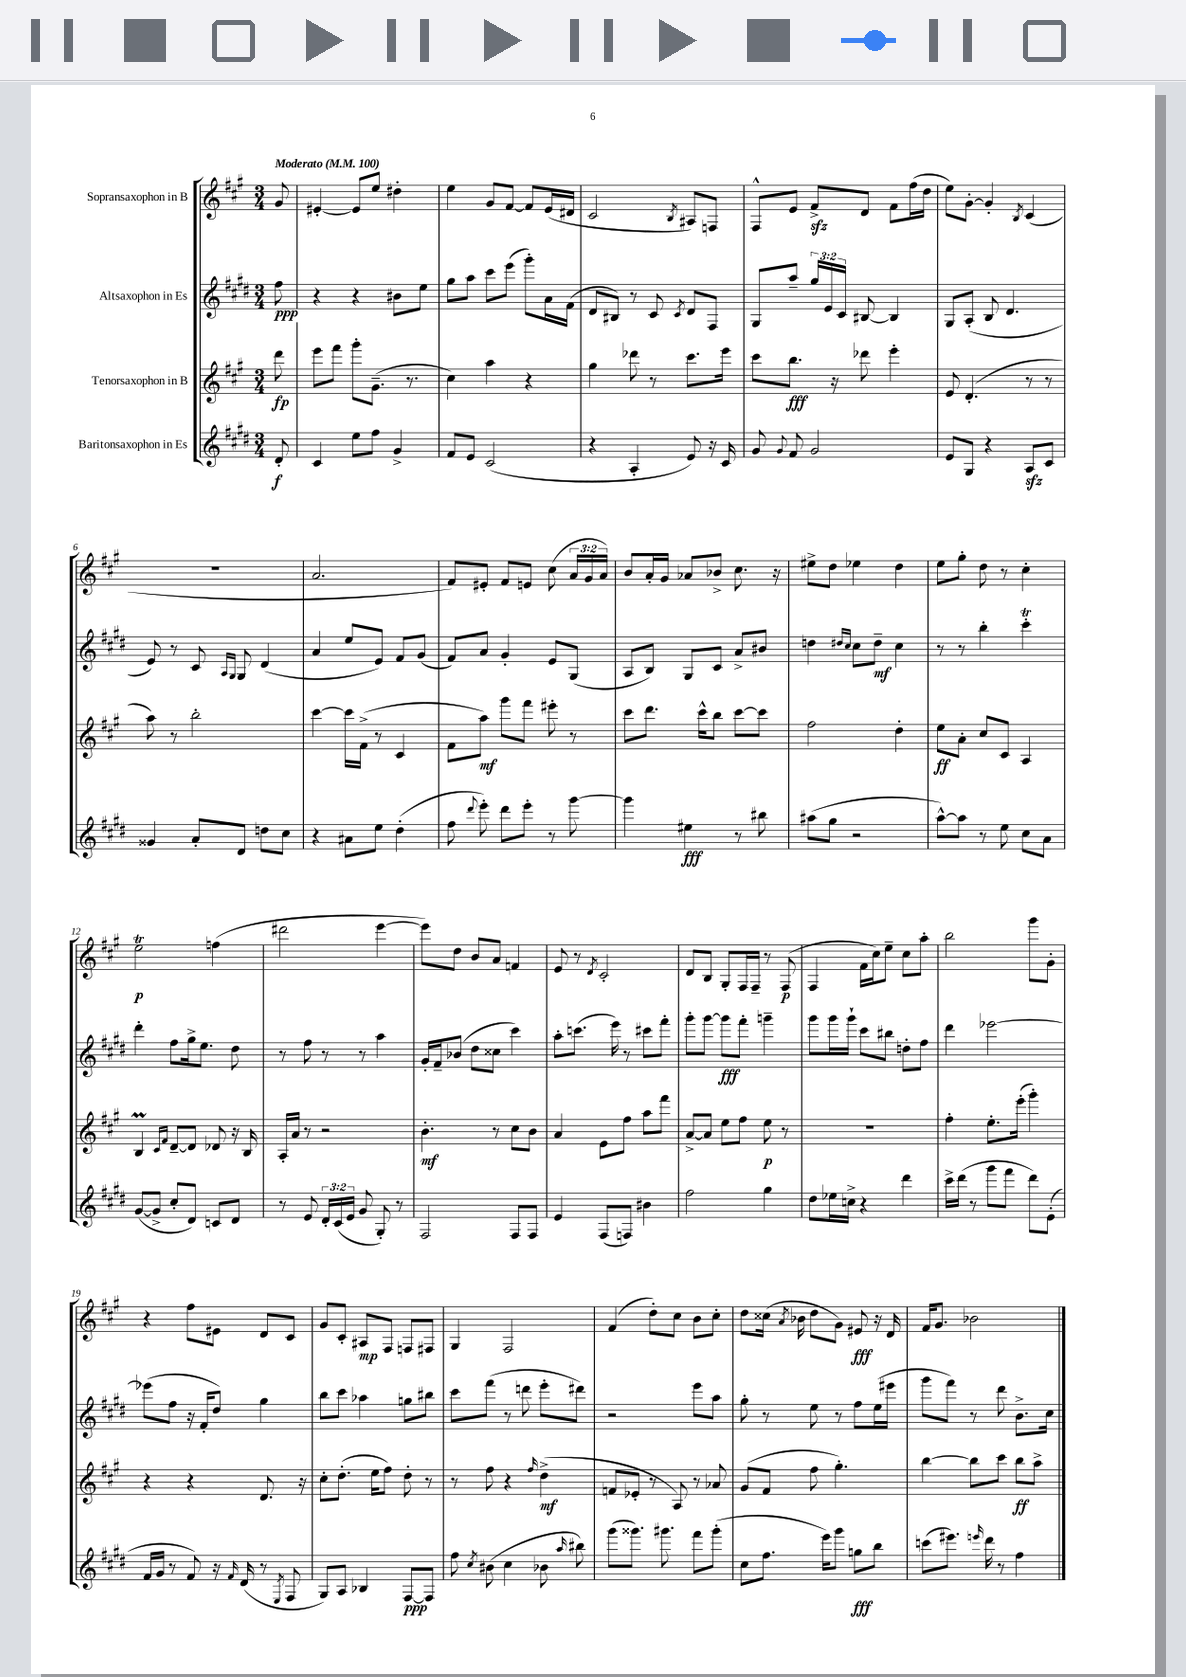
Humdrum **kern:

**kern	**dynam	**kern	**dynam	**kern	**dynam	**kern	**dynam
*part4	*part4	*part3	*part3	*part2	*part2	*part1	*part1
*staff4	*staff4	*staff3	*staff3	*staff2	*staff2	*staff1	*staff1
*I"Baritonsaxophon in Es	*	*I"Tenorsaxophon in B	*	*I"Altsaxophon in Es	*	*I"Sopransaxophon in B	*
*clefG2	*	*clefG2	*	*clefG2	*	*clefG2	*
*k[f#c#g#d#]	*	*k[f#c#g#]	*	*k[f#c#g#d#]	*	*k[f#c#g#]	*
*M3/4	*	*M3/4	*	*M3/4	*	*M3/4	*
*MM100	*	*MM100	*	*MM100	*	*MM100	*
=	=	=	=	=	=	=	=
!	!	!	!	!	!	!LO:TX:a:B:t=Moderato	!
8d#'/	f	8ddd\	fp	8ff#\	ppp	8g#/	.
=1	=1	=1	=1	=1	=1	=1	=1
4c#/	.	8eee\L	.	4r	.	[4e#X'/	.
.	.	8fff#\J	.	.	.	.	.
8ee\L	.	8ggg#'\L	.	4r	.	8e#/L]	.
8ff#\J	.	(8.g#~\J	.	.	.	8ee/J	.
4g#^/	.	.	.	8b#X\L	.	4dd#X'\	.
.	.	8.r	.	.	.	.	.
.	.	.	.	8ee\J	.	.	.
=2	=2	=2	=2	=2	=2	=2	=2
8f#/L	.	4cc#\)	.	8gg#\L	.	4ee\	.
8e/J	.	.	.	8aa\J	.	.	.
(2c#/	.	4aa\	.	8ccc#\L	.	8g#/L	.
.	.	.	.	(8eee\J	.	[8f#/J	.
.	.	4r	.	8ggg#'\L)	.	8f#/L]	.
.	.	.	.	16a\L	.	(16e/L	.
.	.	.	.	(16f#\JJ	.	16d#X/JJ	.
=3	=3	=3	=3	=3	=3	=3	=3
4r	.	4gg#\	.	8d#/L	.	2c#/	.
.	.	.	.	8B#X/J)	.	.	.
4A'/	.	8ddd-X\	.	8r	.	.	.
.	.	8r	.	8c#/	.	.	.
.	.	.	.	8qc#/	.	8qB/	.
8e/)	.	8.ccc#\L	.	8d#/L	.	8A#X/L)	.
16r	.	.	.	8F#/J	.	8Fn/J	.
16c#/	.	16eee\Jk	.	.	.	.	.
=4	=4	=4	=4	=4	=4	=4	=4
8g#/	.	8ccc#\L	.	8G#/L	.	8F#^^/L	.
8qqg#/	.	.	.	.	.	.	.
8f#/	.	8.bb\J	fff	8aa~/J	.	8e/J	.
2g#/	.	.	.	24gg#/LL	.	8f#zz^/L	.
.	.	.	.	24e/	.	.	.
.	.	16r	.	.	.	.	.
.	.	.	.	24c#/JJ	.	.	.
.	.	8ddd-X\	.	[8B#X/	.	8d/J	.
.	.	4eee'\	.	4B#/]	.	8f#\L	.
.	.	.	.	.	.	(16ff#\L	.
.	.	.	.	.	.	16dd\JJ	.
=5	=5	=5	=5	=5	=5	=5	=5
8e/L	.	8e/	.	8G#/L	.	8ee\L)	.
8G#/J	.	(4.d'/	.	(8A'/J	.	[8g#'\J	.
4r	.	.	.	8B/	.	4g#'/]	.
.	.	.	.	4.d#/	.	.	.
.	.	.	.	.	.	8qB/	.
8Azz/L	.	8r	.	.	.	(4c#/	.
8c#/J	.	8r	.	.	.	.	.
!!LO:LB:g=z
=6	=6	=6	=6	=6	=6	=6	=6
4g##X/	.	8aa\)	.	8e/)	.	2.r	.
.	.	8r	.	8r	.	.	.
8a'/L	.	2bb'\	.	8c#/	.	.	.
.	.	.	.	16qqA/LL	.	.	.
.	.	.	.	16qqG#/JJ	.	.	.
8d#/J	.	.	.	8G#/	.	.	.
8ddn\L	.	.	.	(4d#/	.	.	.
8cc#\J	.	.	.	.	.	.	.
=7	=7	=7	=7	=7	=7	=7	=7
4r	.	[4ccc#\	.	4a/	.	2.a/	.
8a#X\L	.	16ccc#\LL]	.	8ee/L	.	.	.
.	.	(16f#^\JJ	.	.	.	.	.
8ee\J	.	8r	.	8e/J)	.	.	.
(4dd#'\	.	4c#/	.	8f#/L	.	.	.
.	.	.	.	(8g#/J	.	.	.
=8	=8	=8	=8	=8	=8	=8	=8
8ff#\	.	8f#\L	.	8f#/L)	.	8f#/L)	.
8qqddd#/	.	.	.	.	.	.	.
8eee'\)	.	8aa\J)	mf	8a/J	.	8e#X'/J	.
8ddd#\L	.	8ggg#\L	.	4g#'/	.	8f#/L	.
8eee'\J	.	8fff#\J	.	.	.	8en/J	.
8r	.	8eee#X'\	.	8e/L	.	(8cc#\	.
[8ggg#\	.	8r	.	(8G#/J	.	24a/LL	.
.	.	.	.	.	.	24g#/	.
.	.	.	.	.	.	24a/JJ)	.
=9	=9	=9	=9	=9	=9	=9	=9
4ggg#\]	.	8ccc#\L	.	8A/L	.	8b/L	.
.	.	8.ddd\J	.	8B/J)	.	16a'/L	.
.	.	.	.	.	.	16g#/JJ	.
4ee#X\	fff	.	.	8G#/L	.	8a-X/L	.
.	.	16ccc#^^\KL	.	.	.	.	.
.	.	8bb\J	.	8c#/J	.	8b-X^/J	.
8r	.	[8ccc#\L	.	8a^/L	.	8.cc#\	.
8bb#X\	.	8ccc#\J]	.	8b#X/J	.	.	.
.	.	.	.	.	.	16r	.
=10	=10	=10	=10	=10	=10	=10	=10
(8aa#X\L	.	2ff#\	.	4ddn\	.	8ee#X^\L	.
8gg#\J	.	.	.	.	.	8dd\J	.
.	.	.	.	16qqdd#X/LL	.	.	.
.	.	.	.	16qqcc#/JJ	.	.	.
2r	.	.	.	8cc#\L	.	4ee-X\	.
.	.	.	.	8dd#~\J	mf	.	.
.	.	4dd'\	.	4cc#\	.	4dd\	.
=11	=11	=11	=11	=11	=11	=11	=11
[8aa^^\L)	.	8ee\L	ff	8r	.	8ee\L	.
8aa\J]	.	8a'\J	.	8r	.	8gg#'\J	.
8r	.	8cc#/L	.	4bb'\	.	8dd\	.
8ee\	.	8c#/J	.	.	.	8r	.
8cc#\L	.	4A/	.	4ccc#T'\	.	4cc#'\	.
8a\J	.	.	.	.	.	.	.
!!LO:LB:g=z
=12	=12	=12	=12	=12	=12	=12	=12
([8g#/L	.	4BM/	.	4ddd#'\	.	2eeT\	p
8g#^/J]	.	.	.	.	.	.	.
.	.	16qqc#/LL	.	.	.	.	.
.	.	16qqf#/JJ	.	.	.	.	.
8cc#'/L	.	[8d~/L	.	8ff#\L	.	.	.
8d#/J)	.	8d/J]	.	16gg#^\k	.	.	.
.	.	.	.	8.ee\J	.	.	.
8cn/L	.	8d-X/	.	.	.	(4ffn\	.
8d#/J	.	16r	.	8dd#\	.	.	.
.	.	16B/	.	.	.	.	.
=13	=13	=13	=13	=13	=13	=13	=13
8r	.	16A'/LL	.	8r	.	2ddd#X\	.
.	.	16a/JJ	.	.	.	.	.
8e/	.	8r	.	8ff#\	.	.	.
24d#'/LL	.	2r	.	8r	.	.	.
(24c#/	.	.	.	.	.	.	.
24e/JJ	.	.	.	.	.	.	.
8g#/	.	.	.	8r	.	.	.
8G#'/)	.	.	.	4aa\	.	[4eee\	.
8r	.	.	.	.	.	.	.
=14	=14	=14	=14	=14	=14	=14	=14
2F#/	.	4.b'\	mf	16g#'/LL	.	8eee\L])	.
.	.	.	.	16f#~/J	.	.	.
.	.	.	.	(8b-X/J	.	8dd\J	.
.	.	.	.	8dd#\L	.	8b/L	.
.	.	8r	.	8cc##X\J	.	8a/J	.
8F#/L	.	8cc#\L	.	4ccc#\)	.	4fn/	.
8F#/J	.	8b\J	.	.	.	.	.
=15	=15	=15	=15	=15	=15	=15	=15
4e/	.	4a/	.	8aa'\L	.	8e/	.
.	.	.	.	(8.cccn\J	.	8r	.
.	.	.	.	.	.	8qd/	.
(8F#/L	.	8e\L	.	.	.	2c#'/	.
.	.	.	.	16eee\)	.	.	.
8Fn/J)	.	8ff#\J	.	8r	.	.	.
4b#X\	.	8aa\L	.	8ccc#X\L	.	.	.
.	.	8fff#\J	.	8fff#'\J	.	.	.
=16	=16	=16	=16	=16	=16	=16	=16
2ff#\	.	[8a^/L	.	8ggg#'\L	.	8d/L	.
.	.	8a/J]	.	[8ggg#\J	.	8B/J	.
.	.	8ee\L	.	8ggg#\L]	fff	8G#'/L	.
.	.	8ff#\J	.	8fff#'\J	.	16F#/L	.
.	.	.	.	.	.	16F#~/JJ	.
4gg#\	.	8ee\	p	4gggn~\	.	8r	.
.	.	8r	.	.	.	(8F#/	p
=17	=17	=17	=17	=17	=17	=17	=17
8dd#\L	.	2.r	.	8ggg#\L	.	4F#/	.
16ee-X\L	.	.	.	16ggg#\L	.	.	.
16ccn^\JJ	.	.	.	16ggg#`\JJ	.	.	.
4r	.	.	.	8ccc#\L	.	16f#\LL	.
.	.	.	.	.	.	16cc#\J)	.
.	.	.	.	8bb#X\J	.	8ee~\J	.
4ddd#\	.	.	.	8ddn'\L	.	8cc#\L	.
.	.	.	.	8ff#\J	.	8aa'\J	.
=18	=18	=18	=18	=18	=18	=18	=18
16ccc#^\LL	.	4ff#'\	.	4ddd#\	.	2bb\	.
(16ddd#\JJ	.	.	.	.	.	.	.
8r	.	.	.	.	.	.	.
8ggg#\L	.	8.ee'\L	.	[2eee-X\	.	.	.
8fff#\J	.	.	.	.	.	.	.
.	.	(16eee'\Jk	.	.	.	.	.
8ddd#\L)	.	4ggg#'\)	.	.	.	8ggg#\L	.
(8e'\J	.	.	.	.	.	8g#'\J	.
!!LO:LB:g=z
=19	=19	=19	=19	=19	=19	=19	=19
16f#/LL	.	4r	.	(8eee-X\L]	.	4r	.
16g#/JJ	.	.	.	.	.	.	.
8r	.	.	.	8ff#\J	.	.	.
8f#/)	.	4r	.	16r	.	8ff#\L	.
.	.	.	.	16f#'/KL	.	.	.
16r	.	.	.	8dd#/J)	.	8e#X\J	.
16qqf#/	.	.	.	.	.	.	.
(16d#/	.	.	.	.	.	.	.
8r	.	8.d/	.	4gg#\	.	8d/L	.
8qE/	.	.	.	.	.	.	.
8F#/	.	.	.	.	.	8c#/J	.
.	.	16r	.	.	.	.	.
=20	=20	=20	=20	=20	=20	=20	=20
8G#/L)	.	8cc#'\L	.	8bb\L	.	8g#/L	.
8A/J	.	(8.dd'\J	.	8ccc#\J	.	8c#'/J	.
4B-X/	.	.	.	4aa-X\	.	8A#X/L	mp
.	.	16ee\KL	.	.	.	.	.
.	.	8ff#\J)	.	.	.	8F#/J	.
[8F#/L	ppp	8dd'\	.	8ggn\L	.	8Fn/L	.
8F#/J]	.	8r	.	8bb#X\J	.	8F#X/J	.
=21	=21	=21	=21	=21	=21	=21	=21
8ff#\	.	8r	.	8ccc#\L	.	4G#/	.
8qcc#/	.	.	.	.	.	.	.
(8b#X\	.	8ff#\	.	(8fff#\J	.	.	.
4cc#\	.	4r	.	8r	.	2F#/	.
.	.	.	.	8dddn\	.	.	.
.	.	16qqff#/	.	.	.	.	.
8b-X\	.	(4dd^\	mf	8eee'\L	.	.	.
16qqaa/	.	.	.	.	.	.	.
8bb#X\)	.	.	.	8ddd#X\J)	.	.	.
=22	=22	=22	=22	=22	=22	=22	=22
(8ggg#\L	.	8fn/L	.	2r	.	(4f#/	.
8.ggg##X\J)	.	8e-X'/J	.	.	.	.	.
.	.	8r	.	.	.	8dd'\L)	.
8.ggg#X\	.	.	.	.	.	.	.
.	.	8A/)	.	.	.	8cc#\J	.
8fff#\L	.	8r	.	8eee\L	.	8b\L	.
(8ggg#'\J	.	8a-X/	.	8aa\J	.	8cc#'\J	.
=23	=23	=23	=23	=23	=23	=23	=23
8cc#\L	.	(8g#/L	.	8gg#'\	.	8dd\L	.
8.ff#\J	.	8f#/J	.	8r	.	(16cc##X\Jk	.
.	.	.	.	.	.	8qa/	.
.	.	.	.	.	.	16b-X\	.
.	.	8ff#\	.	8ee\	.	8dd\L	.
16eee\KL)	.	.	.	.	.	.	.
8ggg#\J	.	4.gg#'\)	.	8r	.	8g#\J)	.
8ggn\L	fff	.	.	8ff#\L	.	8e#X/	fff
8bb\J	.	.	.	(16ee\L	.	16r	.
.	.	.	.	16eee#X\JJ	.	16d/	.
=24	=24	=24	=24	=24	=24	=24	=24
(8cccn\L	.	[4bb\	.	8ggg#\L	.	16f#/KL	.
.	.	.	.	.	.	8.g#/J	.
8.eee#X\J)	.	.	.	8fff#\J)	.	.	.
.	.	8bb\L]	.	8r	.	2b-X\	.
16qqeeen/	.	.	.	.	.	.	.
16ddd#\	.	.	.	.	.	.	.
8r	.	8ccc#\J	.	8ddd#\	.	.	.
4ff#\	.	8bb\L	ff	8.b^\L	.	.	.
.	.	8aa^\J	.	.	.	.	.
.	.	.	.	16cc#\Jk	.	.	.
==	==	==	==	==	==	==	==
*-	*-	*-	*-	*-	*-	*-	*-
